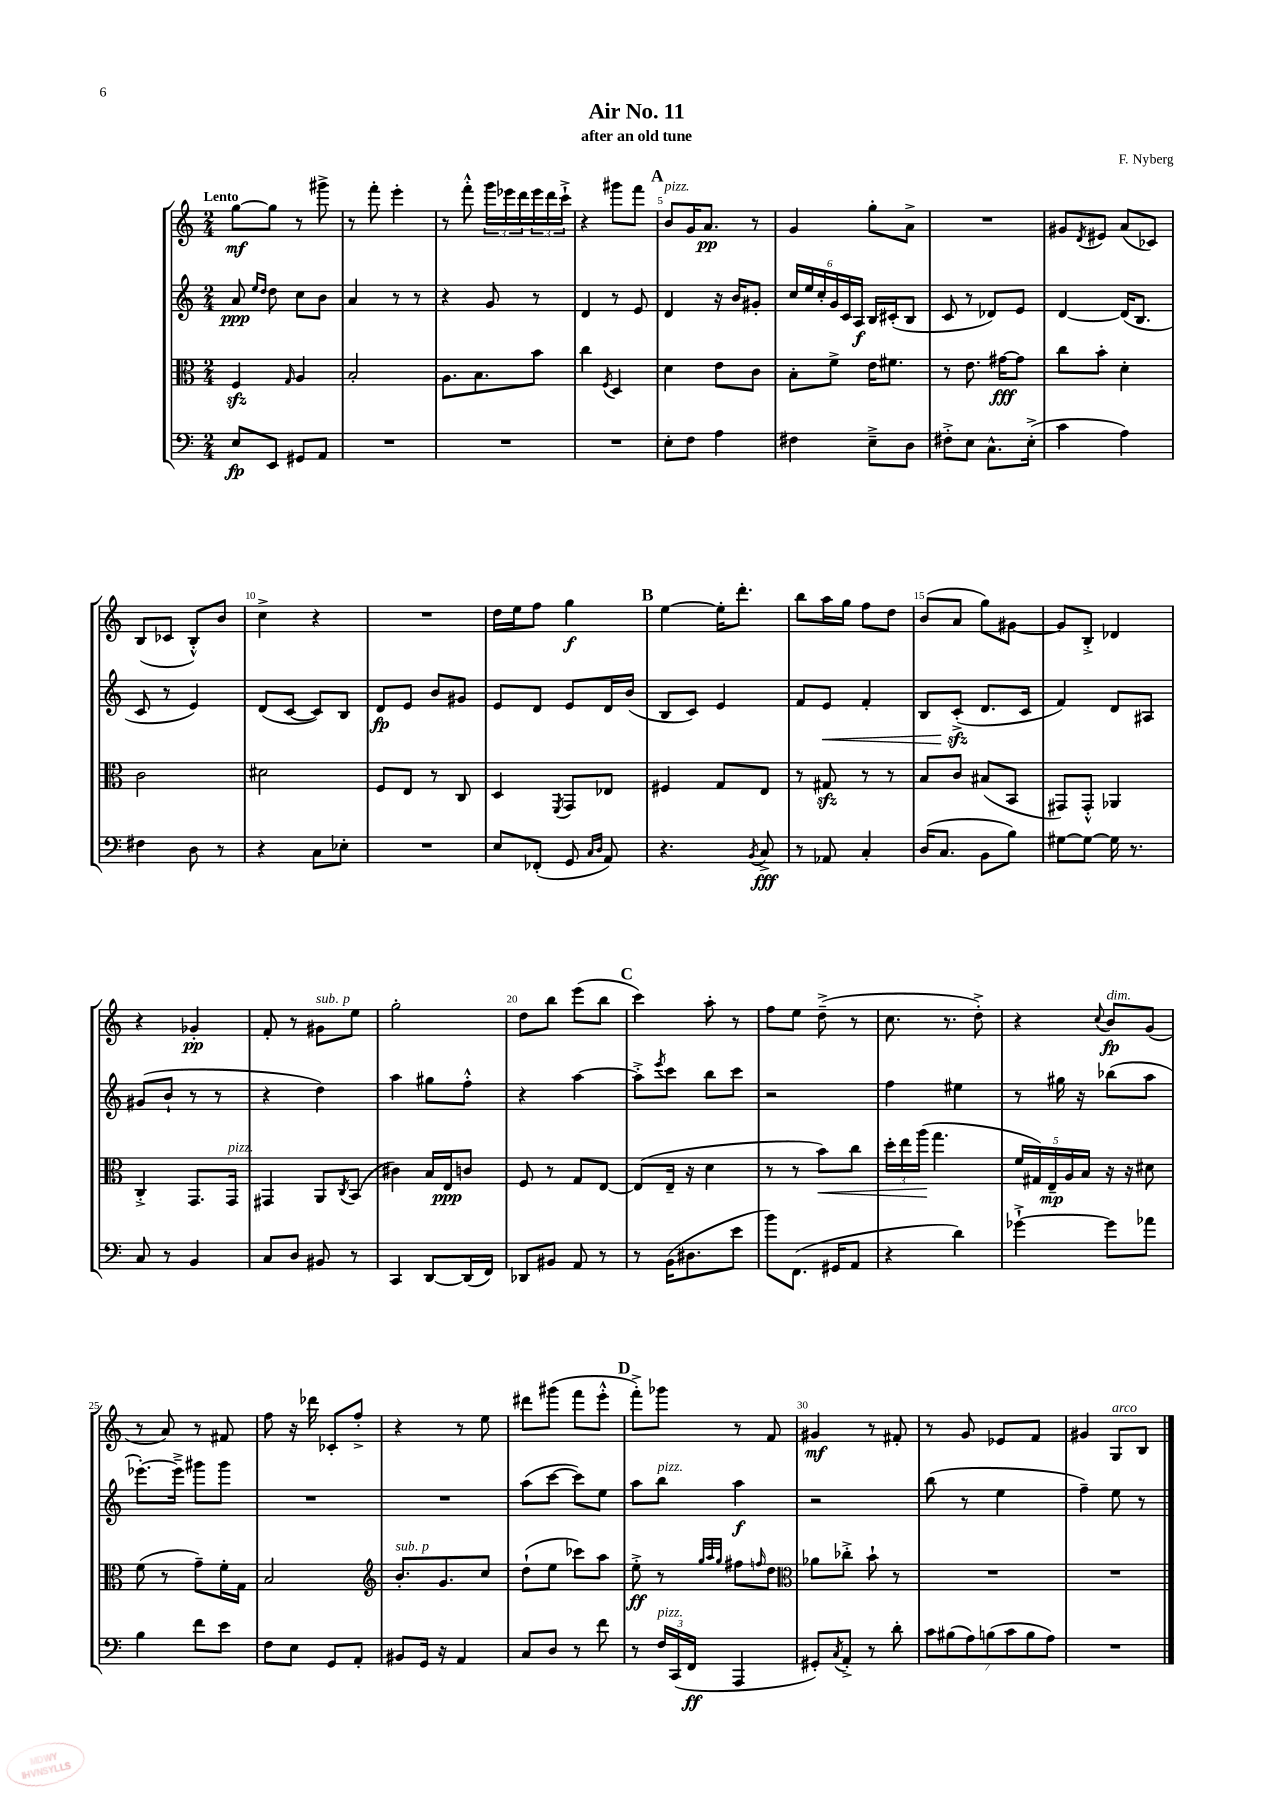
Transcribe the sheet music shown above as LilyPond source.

\header { title = "Air No. 11" composer = "F. Nyberg" subtitle = "after an old tune" }
<<
\new StaffGroup <<
\new Staff = "s0" {
    \clef treble \key c \major \numericTimeSignature \time 2/4 \tempo "Lento"
    g''8~\mf g''8 r8 gis'''8-> |
    r8 f'''8-. e'''4-. |
    r8 f'''8-.-^ \tuplet 3/2 { g'''16 ees'''16 d'''16 } \tuplet 3/2 { ees'''16 d'''16 c'''16-!-> } |
    r4 gis'''8 f'''8 |
    \mark \markup { \bold "A" } b'8^\markup { \italic "pizz." } g'16 a'8.\pp r8 |
    g'4 g''8-. a'8-> |
    R2 |
    gis'8 \acciaccatura { d'8 } eis'8 a'8( ces'8) |
    b8( ces'8 b8-.-^) b'8 |
    c''4-> r4 |
    R2 |
    d''16 e''16 f''8 g''4\f |
    \mark \markup { \bold "B" } e''4~ e''16-. d'''8.-. |
    b''8 a''16 g''16 f''8 d''8 |
    b'8( a'8 g''8) gis'8~ |
    gis'8 b8-.-> des'4 |
    r4 ges'4-.\pp |
    f'8-. r8 gis'8^\markup { \italic "sub. p" } e''8 |
    g''2-. |
    d''8 b''8 e'''8( b''8 |
    \mark \markup { \bold "C" } c'''4) a''8-. r8 |
    f''8 e''8 d''8--->( r8 |
    c''8. r8. d''8-.->) |
    r4 \appoggiatura { c''8 } b'8\fp^\markup { \italic "dim." } g'8( |
    r8 a'8) r8 fis'8 |
    f''8 r16 des'''16 ces'8-. f''8-.-> |
    r4 r8 e''8 |
    dis'''8 gis'''8( f'''8 e'''8-.-^ |
    \mark \markup { \bold "D" } f'''8-.->) ges'''8 r8 f'8 |
    gis'4\mf r8 fis'8-. |
    r8 g'8 ees'8 f'8 |
    gis'4 g8^\markup { \italic "arco" } b8 \bar "|." |
}
\new Staff = "s1" {
    \clef treble \key c \major \numericTimeSignature \time 2/4
    a'8\ppp \grace { e''16 d''16 } d''8 c''8 b'8 |
    a'4 r8 r8 |
    r4 g'8 r8 |
    d'4 r8 e'8 |
    \mark \markup { \bold "A" } d'4 r16 b'16 gis'8-. |
    \tuplet 6/4 { c''16 e''16 c''16-. g'16 c'16 a16\f } b16 cis'16-.( b8 |
    c'8 r8 des'8) e'8 |
    d'4~ d'16( b8. |
    c'8 r8 e'4) |
    d'8( c'8~ c'8) b8 |
    d'8\fp e'8 b'8 gis'8 |
    e'8 d'8 e'8 d'16 b'16( |
    \mark \markup { \bold "B" } b8 c'8) e'4 |
    f'8 e'8\< f'4-. |
    b8 c'8-.->\sfz\!( d'8. c'16 |
    f'4) d'8 ais8 |
    gis'8( b'8-! r8 r8 |
    r4 d''4) |
    a''4 gis''8 f''8-.-^ |
    r4 a''4~ |
    \mark \markup { \bold "C" } a''8-.-> \acciaccatura { e'''8 } c'''8 b''8 c'''8 |
    r2 |
    f''4 eis''4 |
    r8 gis''16 r16 bes''8( a''8 |
    ees'''8.~-.) ees'''16---> gis'''8 gis'''8 |
    R2 |
    R2 |
    a''8( c'''8~ c'''8) e''8 |
    \mark \markup { \bold "D" } a''8 b''8^\markup { \italic "pizz." } a''4\f |
    r2 |
    b''8( r8 e''4 |
    f''4--) e''8 r8 \bar "|." |
}
\new Staff = "s2" {
    \clef alto \key c \major \numericTimeSignature \time 2/4
    f4\sfz \grace { g16 } a4 |
    b2-. |
    a8. b8. b'8 |
    c''4 \acciaccatura { f8 } d4 |
    \mark \markup { \bold "A" } d'4 e'8 c'8 |
    b8-. f'8-> e'16 fis'8. |
    r8 e'8. gis'16~\fff gis'8 |
    c''8 b'8-. d'4-. |
    c'2 |
    dis'2 |
    f8 e8 r8 c8 |
    d4 \acciaccatura { f,8 } g,8 ees8 |
    \mark \markup { \bold "B" } fis4 g8 e8 |
    r8 gis8\sfz r8 r8 |
    b8 c'8 bis8( b,8 |
    gis,8) gis,8-.-^ aes,4 |
    c4-.-> g,8. g,16^\markup { \italic "pizz." } |
    gis,4 a,8 \acciaccatura { c8 } b,8( |
    cis'4) b16 e16\ppp c'8 |
    f8 r8 g8 e8~ |
    \mark \markup { \bold "C" } e8( e16-- r16 d'4 |
    r8 r8 b'8\<) c''8 |
    \tuplet 3/2 { d''16-. e''16 a''16\!( } g''4. |
    \tuplet 5/4 { f'16 gis16) e16--\mp a16 b16 } r16 r16 dis'8 |
    f'8( r8 g'8--) f'16-. g16 |
    b2 |
    \clef treble b'8.-.^\markup { \italic "sub. p" } g'8. c''8 |
    d''8-!( e''8 ces'''8) a''8 |
    \mark \markup { \bold "D" } e''8-.->\ff r8 \grace { g''32 a''32 g''32 } fis''8 \grace { f''16 } d''8 |
    \clef alto aes'8 ces''8-.-> b'8-! r8 |
    R2 |
    R2 \bar "|." |
}
\new Staff = "s3" {
    \clef bass \key c \major \numericTimeSignature \time 2/4
    e8\fp e,8 gis,8 a,8 |
    R2 |
    R2 |
    R2 |
    \mark \markup { \bold "A" } e8-. f8 a4 |
    fis4 e8---> d8 |
    fis8-.-> e8 c8.-^ e16-.->( |
    c'4 a4) |
    fis4 d8 r8 |
    r4 c8 ees8-. |
    R2 |
    e8 fes,8-.( g,8 \grace { c16 d16 } a,8) |
    \mark \markup { \bold "B" } r4. \acciaccatura { b,8 } c8->\fff |
    r8 aes,8 c4-. |
    d16( c8. b,8 b8) |
    gis8~ gis8~ gis16 r8. |
    c8 r8 b,4 |
    c8 d8 bis,8 r8 |
    c,4 d,8~ d,16( f,16) |
    des,8 bis,8 a,8 r8 |
    \mark \markup { \bold "C" } r8 b,16( dis8. e'8 |
    b'8) f,8.( gis,16 a,8 |
    r4 d'4) |
    ges'4~-!-> ges'8 aes'8 |
    b4 f'8 e'8 |
    f8 e8 g,8 a,8-. |
    bis,8 g,16 r16 a,4 |
    c8 d8 r8 f'8 |
    \mark \markup { \bold "D" } r8 \tuplet 3/2 { f16^\markup { \italic "pizz." } c,16( f,16\ff } a,,4 |
    gis,8-.) \acciaccatura { c8 } a,8-.-> r8 d'8-. |
    \tuplet 7/4 { c'8 bis8( a8) b8( c'8 b8 a8) } |
    R2 \bar "|." |
}
>>
>>
\layout { \context { \Score \override BarNumber.break-visibility = ##(#f #t #t) barNumberVisibility = #(every-nth-bar-number-visible 5) } }
